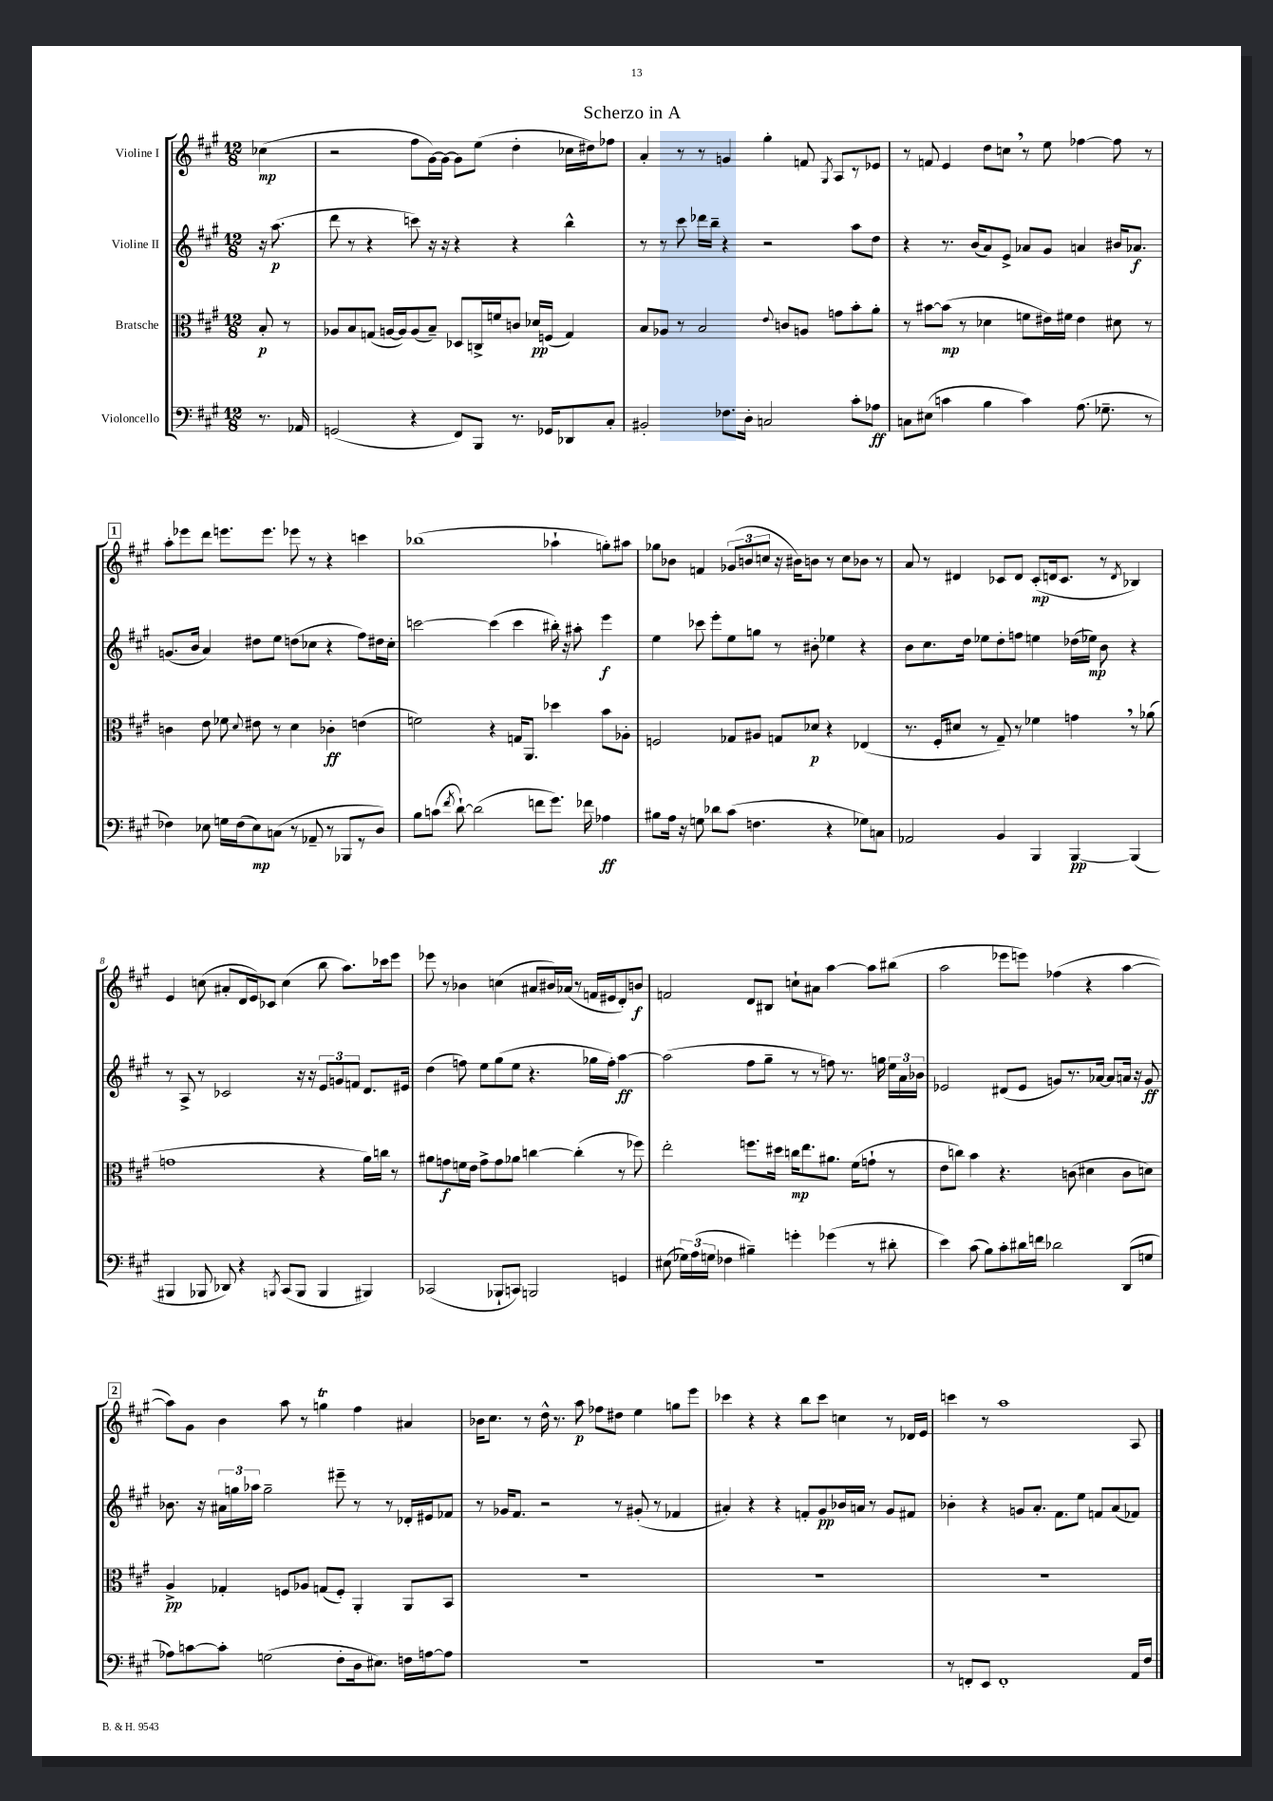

**kern	**dynam	**kern	**dynam	**kern	**dynam	**kern	**dynam
*part4	*part4	*part3	*part3	*part2	*part2	*part1	*part1
*staff4	*staff4	*staff3	*staff3	*staff2	*staff2	*staff1	*staff1
*I"Violoncello	*	*I"Bratsche	*	*I"Violine II	*	*I"Violine I	*
*clefF4	*	*clefC3	*	*clefG2	*	*clefG2	*
*k[f#c#g#]	*	*k[f#c#g#]	*	*k[f#c#g#]	*	*k[f#c#g#]	*
*M12/8	*	*M12/8	*	*M12/8	*	*M12/8	*
=	=	=	=	=	=	=	=
8.r	.	8B'/	p	16r	.	(4cc-X\	mp
.	.	.	.	(8.aa\	p	.	.
.	.	8r	.	.	.	.	.
16AA-X/	.	.	.	.	.	.	.
=1	=1	=1	=1	=1	=1	=1	=1
(2GGn/	.	8A-X/L	.	8ddd\	.	2r	.
.	.	8B/	.	8r	.	.	.
.	.	(8Gn/J	.	4r	.	.	.
.	.	[16An/LL	.	.	.	.	.
.	.	16A/J])	.	.	.	.	.
4r	.	(8A/	.	8cccn\)	.	8ff#\L	.
.	.	8B~/J)	.	16r	.	[16g#\L)	.
.	.	.	.	16r	.	16g#\JJ_	.
8FF#/L)	.	8D-X/L	.	4r	.	8g#\L]	.
8BBB/J	.	16Cn^/L	.	.	.	(8ee\J	.
.	.	16fn/J	.	.	.	.	.
8.r	.	8cn/J	.	4r	.	4dd'\	.
.	.	16d-X/LL	pp	.	.	.	.
16GG-X/KL	.	(16Fn/JJ	.	.	.	.	.
8DD-X/	.	4G/)	.	4bb^^\	.	16cc-X\LL	.
.	.	.	.	.	.	16dd#X\J)	.
8C#'/J	.	.	.	.	.	8ff-X\J	.
=2	=2	=2	=2	=2	=2	=2	=2
2BB#X'/	.	8B/L	.	8r	.	4a'/	.
.	.	8A-X/J	.	8r	.	.	.
.	.	8r	.	8ccc#\	.	8r	.
.	.	2B/	.	16ddd-X\LL	.	8r	.
.	.	.	.	16bb~\JJ	.	.	.
8.F-X\L	.	.	.	4r	.	4gn/	.
16D'\Jk	.	.	.	.	.	.	.
2Cn/	.	.	.	2r	.	4gg#'\	.
.	.	8qqe/	.	.	.	.	.
.	.	8cn/L	.	.	.	.	.
.	.	8An/J	.	.	.	8fn/	.
.	.	.	.	.	.	8qG#/	.
.	.	8gn\L	.	.	.	8A/L	.
8c#'\L	.	8b'\	.	8aa\L	.	8r	.
8A-X\J	ff	8a'\J	.	8dd\J	.	8e-X/J	.
=3	=3	=3	=3	=3	=3	=3	=3
8Cn\L	.	8r	.	4r	.	8r	.
(8E#X\J	.	[8b#X\L	.	.	.	8fn/	.
4cn\	.	(8b#\J]	mp	8.r	.	4e/	.
.	.	8r	.	.	.	.	.
.	.	.	.	(16b/KL	.	.	.
4B\	.	4d-X\	.	8a/)	.	8dd\L	.
.	.	.	.	8e^/J	.	8ccn,\J	.
4c\)	.	8fn\L	.	8a-X/L	.	8r	.
.	.	16e#X\L)	.	8g#/J	.	8ee\	.
.	.	16f#X\JJ	.	.	.	.	.
(8.A\	.	4e#\	.	4an/	.	[4ff-X\	.
8.G-X~\	.	.	.	.	.	.	.
.	.	8d#X\	.	16b#X/KL	.	8ff-\]	.
.	.	.	.	8.a-X/J	f	.	.
8r	.	8r	.	.	.	8r	.
!!LO:LB:g=z
!!LO:REH:place=s1:t=1
=4	=4	=4	=4	=4	=4	=4	=4
4F-X\)	.	4cn\	.	(8.gn/L	.	8aa'\L	.
.	.	.	.	.	.	8eee-X\	.
.	.	.	.	16b/Jk	.	.	.
8E-X\	.	8e\	.	4a/)	.	8ddd\J	.
16Gn\LL	.	8f-X\	.	.	.	8.eeen\L	.
(16F-\J	.	.	.	.	.	.	.
.	.	8qqd/	.	.	.	.	.
8E-\)	mp	8e#X\	.	8dd#X\L	.	.	.
.	.	.	.	.	.	8.eee\J	.
(8Cn\J	.	8r	.	8ee\J	.	.	.
8r	.	4d\	.	(8ddn\L	.	8eee-X\	.
8AA-X~/	.	.	.	8cc-X\J	.	8r	.
8r	.	4c-X'\	ff	4r	.	4r	.
8BBB-X/L	.	.	.	.	.	.	.
8r	.	(4en\	.	8ff#\L)	.	4cccn\	.
8D/J)	.	.	.	16dd#X\L	.	.	.
.	.	.	.	16cc-'\JJ	.	.	.
=5	=5	=5	=5	=5	=5	=5	=5
8B\L	.	2fn\)	.	[2cccn\	.	(1bb-X	.
(8cn\J	.	.	.	.	.	.	.
8qf#/	.	.	.	.	.	.	.
[8d`\)	.	.	.	.	.	.	.
(2d\]	.	.	.	.	.	.	.
.	.	4r	.	(4ccc\]	.	.	.
.	.	16Gn/KL	.	4ccc\	.	.	.
.	.	8.AA/J	.	.	.	.	.
8fn\L	.	.	.	.	.	.	.
8.g#\J)	.	4dd-X\	.	16bb#X'\)	.	4aa-X`\	.
.	.	.	.	16r	.	.	.
.	.	.	.	8aa#X'\	.	.	.
16f-X\	.	.	.	.	.	.	.
4A-X\	ff	8b\L	.	4eee\	f	8ggn'\L)	.
.	.	8A-X'\J	.	.	.	8aa#X\J	.
=6	=6	=6	=6	=6	=6	=6	=6
8B#X\L	.	2Fn/	.	4ee\	.	8gg-X\L	.
16A\Jk	.	.	.	.	.	8b-X\J	.
16r	.	.	.	.	.	.	.
8Gn\	.	.	.	8ccc-X\	.	4fn/	.
8d-X\L	.	.	.	8eee'\L	.	.	.
(8c#\J	.	8G-X/L	.	8ee\	.	(12g-X/L	.
.	.	.	.	.	.	12bn/	.
4.Fn\	.	8A#X/J	.	8ggn\J	.	.	.
.	.	.	.	.	.	12ccn/J	.
.	.	8Gn/L	.	8r	.	16r	.
.	.	.	.	.	.	16b#X\KL)	.
.	.	8d-X/J	p	8b#X'\	.	8bn\J	.
4r	.	4r	.	4ee-X\	.	8r	.
.	.	.	.	.	.	8cc\L	.
8G-X\L)	.	(4E-X/	.	4r	.	8b-X\J	.
8Cn\J	.	.	.	.	.	8r	.
=7	=7	=7	=7	=7	=7	=7	=7
2AA-X/	.	8.r	.	8b\L	.	8a/	.
.	.	.	.	8.cc#\	.	8r	.
.	.	16F#'/KL	.	.	.	.	.
.	.	8d#X/J	.	.	.	4d#X/	.
.	.	.	.	16dd\Jk	.	.	.
.	.	8r	.	8ee-X\L	.	.	.
4BB/	.	8G#~/)	.	8dd'\	.	8c-X/L	.
.	.	8r	.	8ffn\J	.	8d#/J	.
4BBB/	.	4f-X\	.	4een\	.	(8c-'/L	mp
.	.	.	.	.	.	16dn/k	.
.	.	.	.	.	.	8.c-/J	.
[4BBB/	pp	4gn,\	.	(16dd-X\LL	.	.	.
.	.	.	.	16ee-X\JJ)	mp	.	.
.	.	.	.	8b\	.	8r	.
.	.	.	.	.	.	8qd/	.
(4BBB/]	.	8r	.	4r	.	4B-X/)	.
.	.	(8a-X\	.	.	.	.	.
!!LO:LB:g=z
=8	=8	=8	=8	=8	=8	=8	=8
4BBB#X/	.	1gn	.	8r	.	4e/	.
.	.	.	.	8A^/	.	.	.
8BBB-X/	.	.	.	8r	.	(8ccn\	.
8DD-X/)	.	.	.	2c-X/	.	8a#X'/L	.
4r	.	.	.	.	.	16d/L	.
.	.	.	.	.	.	16e/J)	.
.	.	.	.	.	.	8c-X/J	.
8qBBBn/	.	.	.	.	.	.	.
(8CC#/L	.	.	.	.	.	(4cc\	.
8BBB/J	.	.	.	16r	.	.	.
.	.	.	.	16r	.	.	.
4BBB/	.	4r	.	12e/L	.	8bb\	.
.	.	.	.	12gn/	.	.	.
.	.	.	.	.	.	8.aa\L)	.
.	.	.	.	12fn/J	.	.	.
4BBB#X/)	.	16a\LL)	.	8.d/L	.	.	.
.	.	16ccn\JJ	.	.	.	16ccc-X\k	.
.	.	8r	.	.	.	8eee\J	.
.	.	.	.	16e#X/Jk	.	.	.
=9	=9	=9	=9	=9	=9	=9	=9
(2CC-X/	.	8a#X\L	.	(4dd\	.	8eee-X\	.
.	.	8gn\	f	.	.	8r	.
.	.	16fn\L	.	8ffn\)	.	4b-X\	.
.	.	16e\JJ	.	.	.	.	.
.	.	8g^\L	.	8ee\L	.	.	.
8BBB-X`/L	.	8g\	.	(8gg#\	.	(4ccn\	.
8CCn/J)	.	8a-X\J	.	8ee\J	.	.	.
2BBBn/	.	[4ccn\	.	4.r	.	8a#X/L	.
.	.	.	.	.	.	16b#X/L)	.
.	.	.	.	.	.	(16a-X/JJ	.
.	.	(4cc'\]	.	.	.	8r	.
.	.	.	.	16gg-X\LL	.	16fn/LL	.
.	.	.	.	16ff'\JJ)	.	16e#X/J	.
4GGn/	.	8r	.	[4aa\	ff	8d'/)	.
.	.	8ff-X\)	.	.	.	8bn/J	f
=10	=10	=10	=10	=10	=10	=10	=10
(8E#X\	.	2ee'\	.	(2aa\]	.	2fn/	.
24G-X\LL)	.	.	.	.	.	.	.
(24A\	.	.	.	.	.	.	.
24Gn\JJ	.	.	.	.	.	.	.
4F-X\	.	.	.	.	.	.	.
4B#X~\)	.	8.ffn\L	.	8ff#\L	.	8d/L	.
.	.	.	.	8gg#~\J	.	8B#X/J	.
.	.	16dd#X\Jk	.	.	.	.	.
4gn'\	.	16ccn\KL	mp	8r	.	8ccn`\L	.
.	.	8.ee\	.	.	.	.	.
.	.	.	.	8r	.	8a#X\J	.
(4g-X\	.	8.a#X\J	.	8ffn\)	.	[4aa\	.
.	.	.	.	8.r	.	.	.
.	.	(16f#\KL	.	.	.	.	.
8r	.	8gn`\J	.	.	.	8aa\L]	.
.	.	.	.	16ggn\	.	.	.
8d#X'\	.	8r	.	24ee\LL	.	(8bb#X\J	.
.	.	.	.	24a\	.	.	.
.	.	.	.	24b-X\JJ	.	.	.
=11	=11	=11	=11	=11	=11	=11	=11
4e\)	.	8e\L	.	2e-X/	.	2aa\	.
.	.	8ccn\J)	.	.	.	.	.
(8c#\	.	4b\	.	.	.	.	.
8B\L)	.	.	.	.	.	.	.
8c#'\	.	4.r	.	(8d#X/L	.	8eee-X\L	.
16d#X\L	.	.	.	8e-/J	.	8eeen\J)	.
16fn\JJ	.	.	.	.	.	.	.
2d-X\	.	.	.	8gn/L)	.	(4ff-X\	.
.	.	(8cn\	.	8.r	.	.	.
.	.	4d#X\	.	.	.	4r	.
.	.	.	.	[16a-X/Jk	.	.	.
.	.	.	.	8a-/L]	.	.	.
(8DD/L	.	8c\L	.	16an/Jk	.	[4aa\	.
.	.	.	.	16r	.	.	.
8Gn/J	.	8dn\J)	.	8g/	ff	.	.
!!LO:LB:g=z
!!LO:REH:place=s1:t=2
=12	=12	=12	=12	=12	=12	=12	=12
8A-X\L)	.	4A^/	pp	8.b-X\	.	8aa\L])	.
[8cn\	.	.	.	.	.	8g#\J	.
.	.	.	.	16r	.	.	.
8c'\J]	.	4G-X'/	.	24a#X\LL	.	4b\	.
.	.	.	.	24ggn\	.	.	.
.	.	.	.	24aa-X\JJ	.	.	.
(2Gn\	.	.	.	2gg~\	.	.	.
.	.	8Fn/L	.	.	.	8aa\	.
.	.	8A-X/J	.	.	.	8r	.
.	.	(8Gn/L	.	.	.	4ggnT\	.
8F#'\L	.	8F'/J)	.	8eee#X~\	.	.	.
16D\k	.	4AA'/	.	8r	.	4ff#\	.
8.E#X\J)	.	.	.	.	.	.	.
.	.	.	.	8r	.	.	.
16Fn\LL	.	8AA/L	.	16d-X'/LL	.	4a#X/	.
[16An\J	.	.	.	16e#X/J	.	.	.
8A\J]	.	8BB/J	.	8f-X/J	.	.	.
=13	=13	=13	=13	=13	=13	=13	=13
1.r	.	1.r	.	8r	.	16b-X\KL	.
.	.	.	.	.	.	8.cc#\J	.
.	.	.	.	16g-X/KL	.	.	.
.	.	.	.	8.f#/J	.	.	.
.	.	.	.	.	.	8r	.
.	.	.	.	2r	.	16dd^^\	.
.	.	.	.	.	.	8.r	.
.	.	.	.	.	.	8aa\	p
.	.	.	.	.	.	8ff-X\L	.
.	.	.	.	8r	.	8dd#X\J	.
.	.	.	.	(8g#X'/	.	4ee\	.
.	.	.	.	8r	.	.	.
.	.	.	.	4f-X/	.	8ggn\L	.
.	.	.	.	.	.	8eee\J	.
=14	=14	=14	=14	=14	=14	=14	=14
1.r	.	1.r	.	4a#X'/)	.	4ccc-X\	.
.	.	.	.	4r	.	4r	.
.	.	.	.	4r	.	4r	.
.	.	.	.	8fn'/L	.	8bb\L	.
.	.	.	.	8g#/	pp	8ccc-\J	.
.	.	.	.	16b-X/L	.	4ccn\	.
.	.	.	.	16an/JJ	.	.	.
.	.	.	.	8r	.	.	.
.	.	.	.	8g#/L	.	8r	.
.	.	.	.	8f#X/J	.	16d-X/LL	.
.	.	.	.	.	.	16e/JJ	.
=15	=15	=15	=15	=15	=15	=15	=15
8r	.	1.r	.	4b-X'\	.	4cccn\	.
8FFn'/L	.	.	.	.	.	.	.
8EE/J	.	.	.	4r	.	8r	.
1FF'	.	.	.	.	.	1aa	.
.	.	.	.	8gn/L	.	.	.
.	.	.	.	8.a'/J	.	.	.
.	.	.	.	8.f#\L	.	.	.
.	.	.	.	8ee\J	.	.	.
.	.	.	.	8fn/L	.	.	.
.	.	.	.	(8a/	.	.	.
16AA/LL	.	.	.	8f-X/J)	.	8A/	.
16F#/JJ	.	.	.	.	.	.	.
==	==	==	==	==	==	==	==
*-	*-	*-	*-	*-	*-	*-	*-
